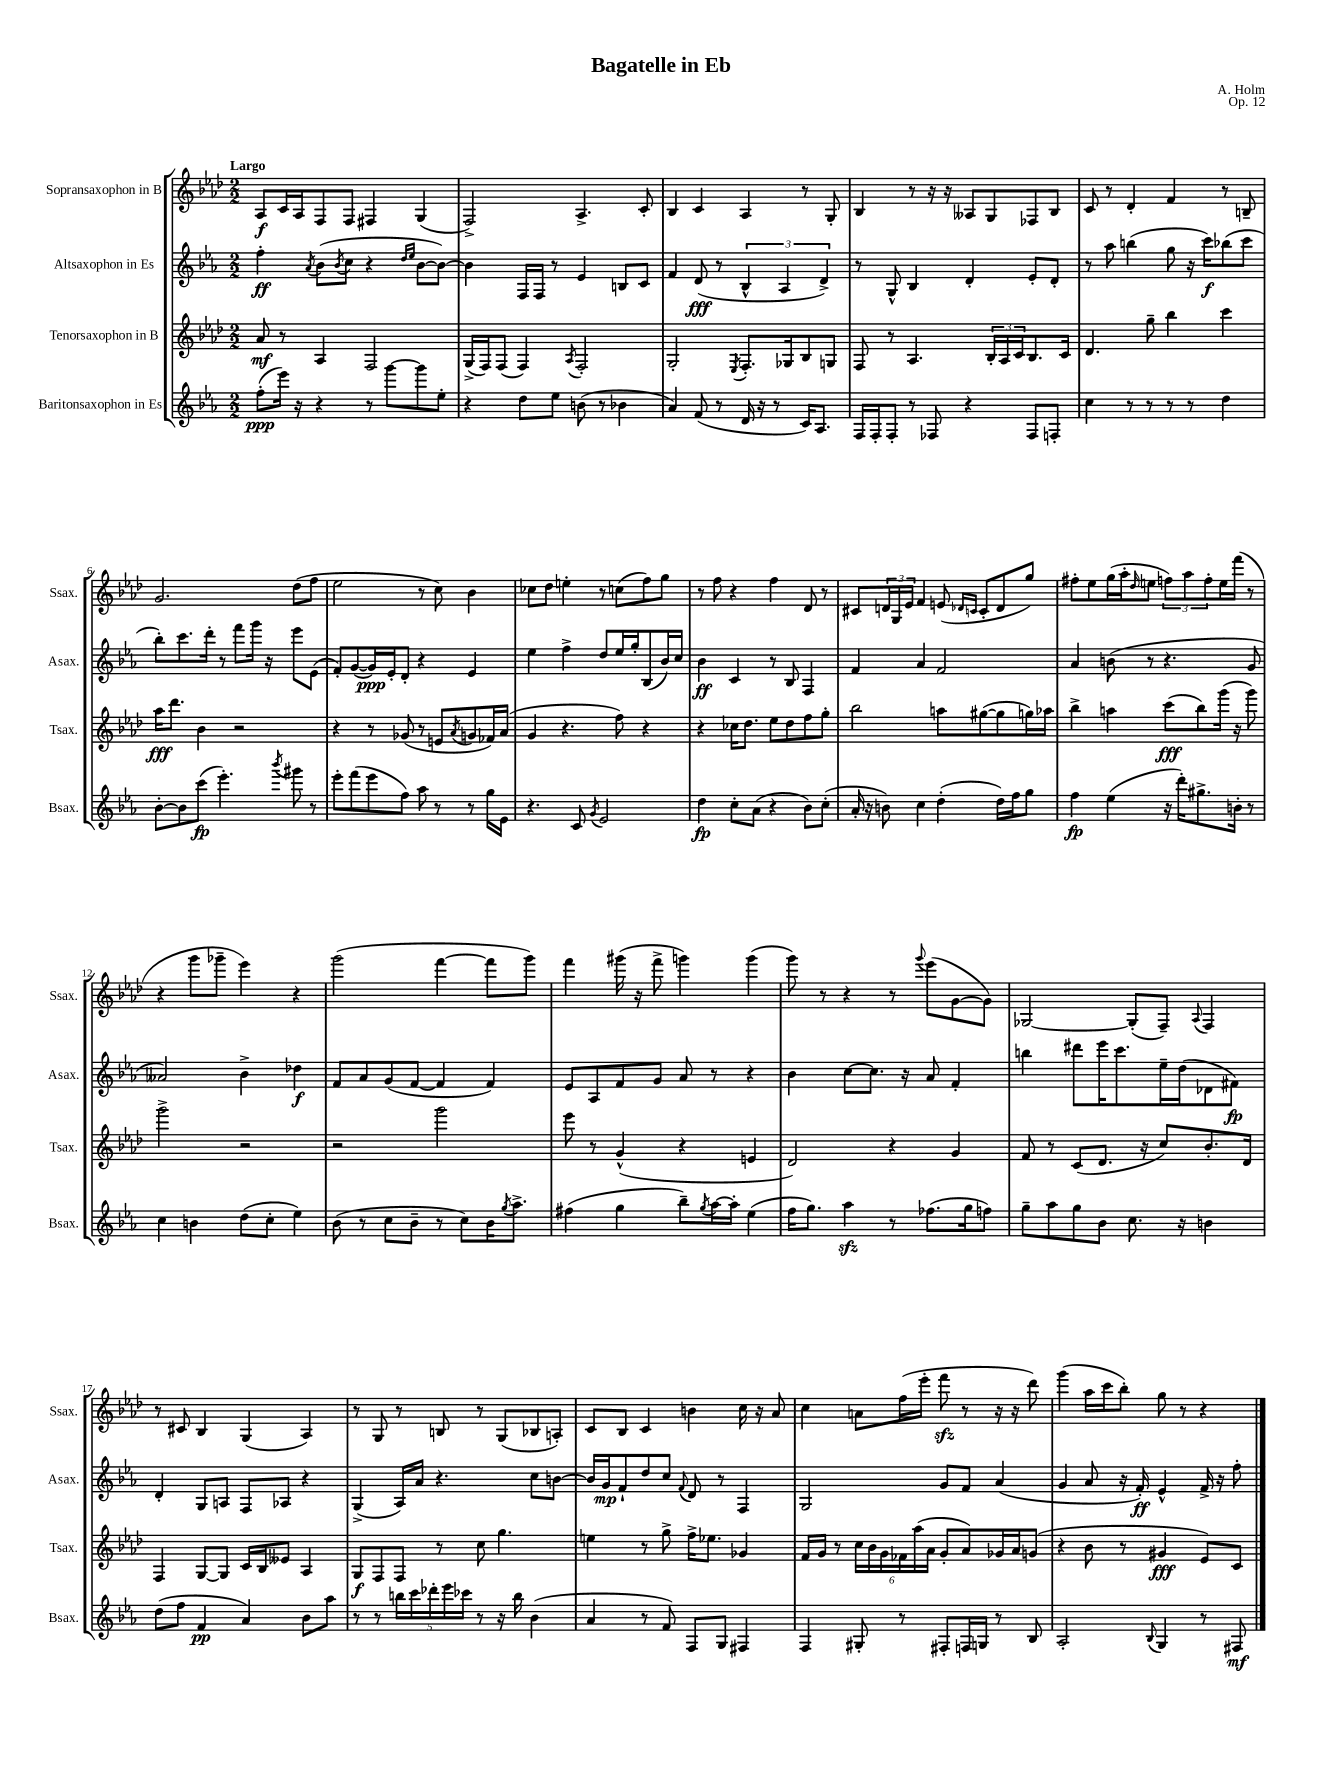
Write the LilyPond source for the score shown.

\header { title = "Bagatelle in Eb" composer = "A. Holm" opus = "Op. 12" }
<<
\new StaffGroup <<
\new Staff = "s0" \with { instrumentName = "Sopransaxophon in B" shortInstrumentName = "Ssax." } {
    \clef treble \key aes \major \numericTimeSignature \time 2/2 \tempo "Largo"
    aes8\f c'16 aes16 f8 f8 fis4 g4( |
    f2->) aes4.-> c'8-. |
    bes4 c'4 aes4 r8 g8-. |
    bes4 r8 r16 r16 aeses8 g8 fes8 bes8 |
    c'8 r8 des'4-. f'4 r8 b8-- |
    g'2. des''8( f''8 |
    ees''2 r8 c''8) bes'4 |
    ces''8 des''8 e''4-. r8 c''8( f''8) g''8 |
    r8 f''8 r4 f''4 des'8 r8 |
    cis'8 \tuplet 3/2 { d'16 g16 ees'16 } f'4 e'8( \grace { des'16 c'16 } c'8-. des'8 g''8) |
    fis''8-. ees''8 g''16( aes''16-. \grace { des''16 } e''8 \tuplet 3/2 { f''8) aes''8 f''8-. } e''16 f'''16( r8 |
    r4 g'''8 ges'''8-- ees'''4) r4 |
    g'''2( f'''4~ f'''8 g'''8) |
    f'''4 gis'''16( r16 f'''8-> g'''4) g'''4( |
    g'''8) r8 r4 r8 \appoggiatura { g'''8 } ees'''8( g'8~ g'8) |
    ges2~ ges8-.( f8--) \appoggiatura { aes8 } f4 |
    r8 cis'8 bes4 g4( aes4) |
    r8 g8 r8 b8 r8 g8( bes8 a8-.) |
    c'8 bes8 c'4 b'4 c''16 r16 aes'8 |
    c''4 a'8 f''16( ees'''16-. f'''8\sfz r8 r16 r16 des'''8) |
    g'''4( aes''16 c'''16 bes''8-.) g''8 r8 r4 \bar "|." |
}
\new Staff = "s1" \with { instrumentName = "Altsaxophon in Es" shortInstrumentName = "Asax." } {
    \clef treble \key ees \major \numericTimeSignature \time 2/2
    f''4-.\ff \acciaccatura { aes'8 } bes'8( \acciaccatura { bes'8 } c''8 r4 \grace { d''16 ees''16 } bes'8~ bes'8~) |
    bes'4 f16 f16 r8 ees'4 b8 c'8 |
    f'4 d'8\fff( r8 \tuplet 3/2 { bes4-^ aes4 d'4->) } |
    r8 g8-^ bes4 d'4-. ees'8-. d'8-. |
    r8 aes''8 b''4( g''8 r16 c'''16\f) bes''8( c'''8 |
    bes''8-.) c'''8. d'''16-. r8 f'''8 g'''16 r16 ees'''8 ees'8( |
    f'8-.) g'8~( g'16\ppp) ees'16-. d'8-. r4 ees'4 |
    ees''4 f''4-> d''8 ees''16 g''16-. bes8( bes'16) c''16 |
    bes'4\ff c'4 r8 bes8 f4 |
    f'4 aes'4 f'2 |
    aes'4 b'8( r8 r4. g'8 |
    aeses'2) bes'4-> des''4\f |
    f'8 aes'8 g'8( f'8~ f'4 f'4) |
    ees'8 aes8 f'8 g'8 aes'8 r8 r4 |
    bes'4 c''8~ c''8. r16 aes'8 f'4-. |
    b''4 dis'''8 ees'''16 c'''8. ees''16-- d''16( des'8 fis'8\fp) |
    d'4-. g8 a8 f8 aes8 r4 |
    g4->( aes16) aes'16 r4. c''8 b'8~ |
    b'16 g'16\mp f'8-! d''8 c''8 \appoggiatura { f'8 } d'8 r8 f4 |
    g2 g'8 f'8 aes'4( |
    g'4 aes'8 r16 f'16-.\ff) ees'4-^ f'16-> r16 f''8-. \bar "|." |
}
\new Staff = "s2" \with { instrumentName = "Tenorsaxophon in B" shortInstrumentName = "Tsax." } {
    \clef treble \key aes \major \numericTimeSignature \time 2/2
    aes'8\mf r8 aes4 f2 |
    g16->( f16) f8( f4) \acciaccatura { aes8 } f2-. |
    g2-. \acciaccatura { ees8 } f8.-. ges16 bes8 g8 |
    f8 r8 aes4. \tuplet 3/2 { bes16-. aes16 c'16 } bes8. c'16 |
    des'4. g''8-- bes''4 c'''4 |
    aes''16\fff des'''8. bes'4 r2 |
    r4 r8 ges'8( r8 e'8 \acciaccatura { aes'8 } g'8 fes'16) aes'16( |
    g'4 r4. f''8) r4 |
    r4 ces''16 des''8. ees''8 des''8 f''8 g''8-. |
    bes''2 a''8 gis''8~( gis''8 g''16) aes''16 |
    bes''4-> a''4 c'''8\fff( bes''8) g'''16( r16 g'''8) |
    g'''2-> r2 |
    r2 g'''2 |
    ees'''8 r8 g'4-^( r4 e'4 |
    des'2) r4 g'4 |
    f'8 r8 c'8( des'8. r16 c''8) bes'8.-. des'16 |
    f4 g8~ g8 c'16 bes16 eeses'8 aes4 |
    g8\f f8 f8 r8 c''8 g''4. |
    e''4 r8 g''8-> f''16-> ees''8. ges'4 |
    f'16 g'16 r8 \tuplet 6/4 { c''16 bes'16 g'16 fes'16 aes''16( aes'16 } g'8-. aes'8) ges'16 aes'16 g'8( |
    r4 bes'8 r8 gis'4\fff ees'8) c'8 \bar "|." |
}
\new Staff = "s3" \with { instrumentName = "Baritonsaxophon in Es" shortInstrumentName = "Bsax." } {
    \clef treble \key ees \major \numericTimeSignature \time 2/2
    f''8-.\ppp( ees'''16) r16 r4 r8 g'''8~ g'''8 ees''8-. |
    r4 d''8 ees''8 b'8( r8 bes'4 |
    aes'4) f'8( r8 d'16 r16 r8 c'16) aes8. |
    f16 f16-. f8-. r8 fes8 r4 fes8 f8-. |
    c''4 r8 r8 r8 r8 d''4 |
    bes'8~-. bes'8 c'''8\fp( ees'''4.-.) \acciaccatura { bes'''8 } gis'''8 r8 |
    ees'''8-. f'''8( ees'''8 f''8) aes''8 r8 r8 g''16 ees'16 |
    r4. c'8 \acciaccatura { g'8 } ees'2 |
    d''4\fp c''8-. aes'8( r4 bes'8) c''8-.( |
    aes'16-. r16 b'8) c''4 d''4-.( d''16) f''16 g''8 |
    f''4\fp ees''4( r16 d'''16-.) gis''8.-> b'16-. r8 |
    c''4 b'4 d''8( c''8-. ees''4) |
    bes'8( r8 c''8 bes'8-- r8 c''8) bes'16 \acciaccatura { g''8 } aes''8.-> |
    fis''4( g''4 bes''8--) \acciaccatura { g''8 } aes''16~ aes''16-. ees''4( |
    f''16 g''8.) aes''4\sfz r8 fes''8.( g''16 f''8) |
    g''8-- aes''8 g''8 bes'8 c''8. r16 b'4 |
    d''8( f''8 f'4\pp aes'4) bes'8 aes''8 |
    r8 r8 \tuplet 5/4 { b''16 c'''16 des'''16-. ees'''16 ces'''16 } r8 r16 b''16 bes'4( |
    aes'4 r8 f'8) f8 g8 fis4 |
    f4 gis8-. r8 fis8-. f16 g16 r8 bes8 |
    aes2-. \appoggiatura { bes8 } g4 r8 fis8\mf \bar "|." |
}
>>
>>
